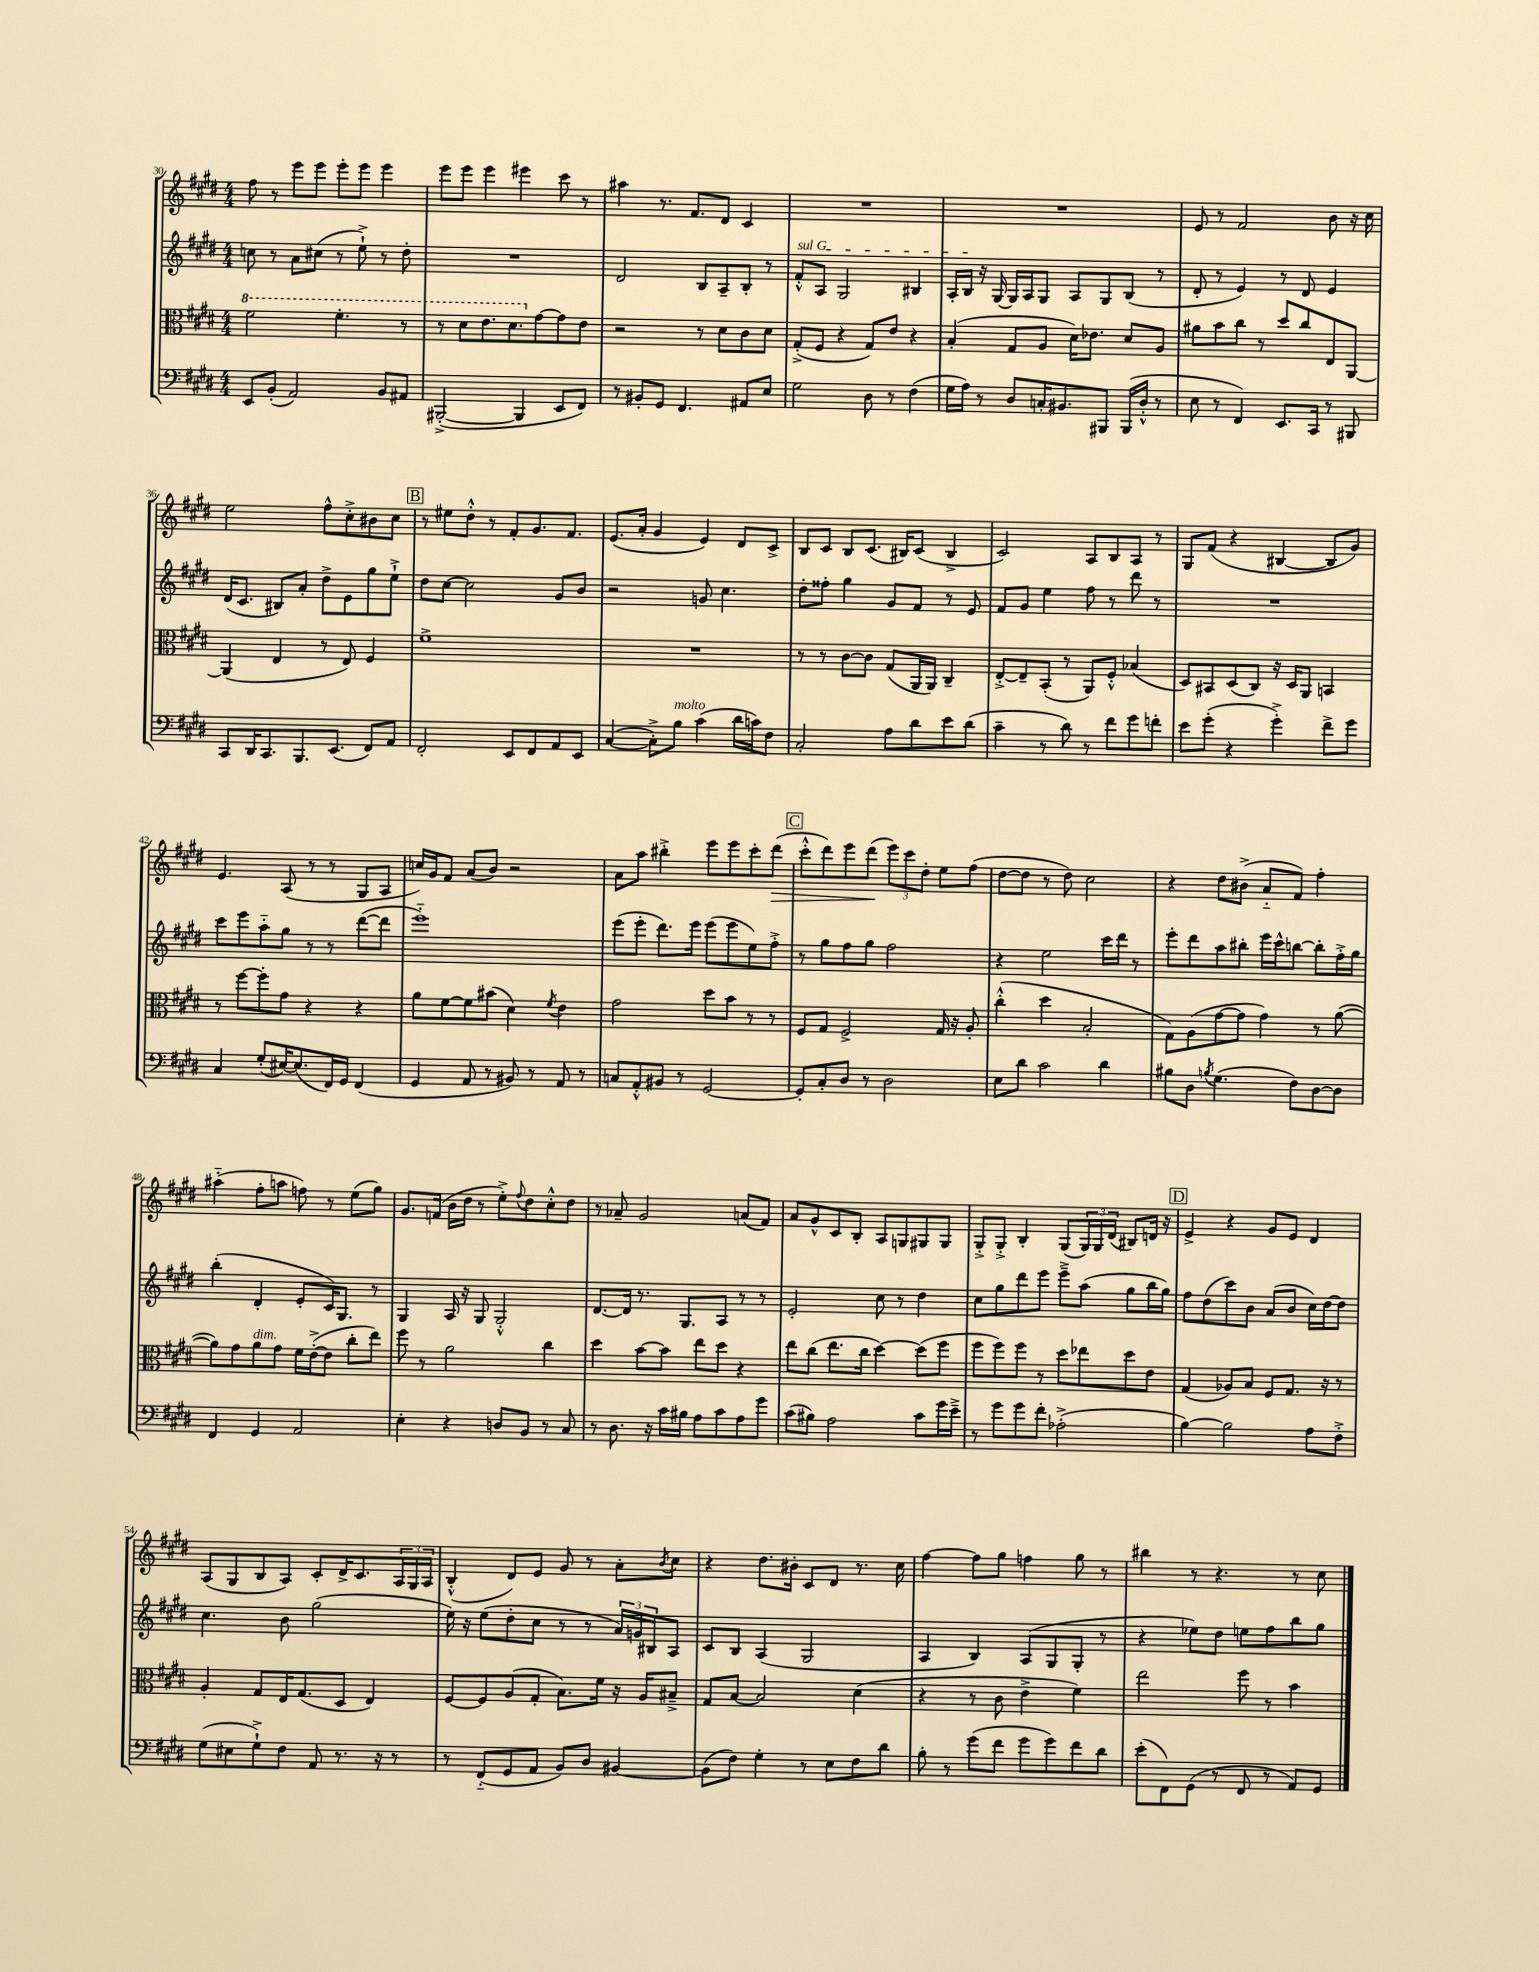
<<
\new StaffGroup <<
\new Staff = "s0" {
    \clef treble \key e \major \numericTimeSignature \time 4/4
    fis''8 r8 e'''8 e'''8 e'''8-. e'''8 e'''4 |
    e'''8 e'''8 e'''4 eis'''4 cis'''8 r8 |
    ais''4 r8. fis'8. dis'8 cis'4 |
    R1 |
    R1 |
    e'8 r8 fis'2 b'8 r16 cis''16 |
    e''2 fis''8-^ cis''8-.-> bis'8 cis''8 |
    \mark \markup { \box "B" } r8 eis''8 dis''8-.-^ r8 fis'8-. gis'8. fis'8. |
    e'8.( a'16-. gis'4 e'4) dis'8 cis'8-> |
    b8 cis'8 b8 cis'8.( bis16) cis'8( bis4-> |
    cis'2) a8 b8 a8 r8 |
    gis8 fis'8( r4 bis4~ bis8 gis'8) |
    e'4. a8( r8 r8 gis8 a8 |
    c''16) gis'16 fis'8 a'8( b'8) r2 |
    a'8 a''8 bis''4-.-> e'''8 e'''8 cis'''8-. dis'''8\>( |
    \mark \markup { \box "C" } cis'''8-.-^ dis'''8) e'''8 dis'''8\!( \tuplet 3/2 { e'''8) cis'''8 dis''8-. } e''8 fis''8( |
    dis''8~ dis''8 r8 dis''8) cis''2 |
    r4 dis''8 bis'8->( a'8-_ fis'8) fis''4-. |
    ais''4-_( fis''8-. a''8 f''8) r8 e''8( gis''8) |
    gis'8. f'16( b'16 dis''16 r8 e''8-.->) \appoggiatura { fis''8 } dis''8 cis''8-.-^ dis''8 |
    r8 aes'8-- gis'2 a'8( fis'8) |
    a'8 gis'8-^ cis'8 b8-. a8 g8 gis8 gis8 |
    gis8-.-> gis8-.-> b4-. gis8( \tuplet 3/2 { gis16) gis16 dis'16( } bis8) d'16 r16 |
    \mark \markup { \box "D" } e'4-> r4 gis'8 e'8 dis'4 |
    a8( gis8 b8 a8) cis'8-. dis'16-> cis'8. \tuplet 3/2 { a16 gis16 a16 } |
    b4-.-^( dis'8) e'8 gis'8 r8 a'8-. \acciaccatura { b'8 } cis''8 |
    r4 dis''8. bis'16-. cis'8 dis'8 r8. cis''16 |
    fis''4~ fis''8 gis''8 f''4 gis''8 r8 |
    bis''4 r8 r4. r8 cis''8 \bar "|." |
}
\new Staff = "s1" {
    \clef treble \key e \major \numericTimeSignature \time 4/4
    c''8 r8 a'8 cis''8( r8 e''8-!->) r8 dis''8-. |
    R1 |
    dis'2 b8 a8-- b8-. r8 |
    \once \override TextSpanner.bound-details.left.text = \markup { \italic "sul G" } fis'8-.-^\startTextSpan a8 gis2 bis4 |
    a16-. b16\stopTextSpan r16 gis16~ gis16 a16 gis8 a8 gis8 b8( r8 |
    dis'8-. r8 e'4) r8 dis'8 e'4 |
    dis'16( cis'8. bis8) a'8-. dis''8-> e'8 gis''8 e''8-!-> |
    \mark \markup { \box "B" } dis''8 cis''8~ cis''2 gis'8 b'8 |
    r2 g'8 cis''4. |
    dis''8-. fisis''8-. gis''4 gis'8 fis'8 r8 e'8 |
    fis'8 gis'8 e''4 fis''8 r8 dis'''8 r8 |
    R1 |
    cis'''8 e'''8 a''8-_ gis''8 r8 r8 dis'''8~( dis'''8 |
    e'''1-_) |
    e'''8( e'''8-. dis'''8.) e'''16 e'''8( e'''8 e''8) fis''8-.-> |
    \mark \markup { \box "C" } r8 gis''8 fis''8 gis''8 fis''2 |
    r4 e''2 cis'''16 dis'''16 r8 |
    e'''8-. dis'''8 a''8 bis''8-. e'''16 cis'''16-^ b''8~ b''8-. fis''16-.-> gis''16 |
    b''4-.( dis'4-. e'8-. cis'16) gis8. r8 |
    gis4 a16 r16 gis8 gis2-.-^ |
    dis'8.~ dis'16 r8. gis8. a8 r8 r8 |
    e'2-. cis''8 r8 dis''4 |
    cis''8 gis''8 dis'''8 e'''8 e'''8---> a''8( gis''8 b''16 gis''16) |
    \mark \markup { \box "D" } fis''8 dis''8( cis'''8) b'8 a'8( b'8 cis''16) dis''16~ dis''8 |
    cis''4. b'8 gis''2( |
    e''16) r16 e''8( dis''8-. cis''8 r8 r8 \tuplet 3/2 { a'16) g'16 bis16 } a8 |
    cis'8 b8 a4( gis2 |
    a4 b4) a8( gis8 gis8-. r8 |
    r4 ees''8) dis''8 e''8 fis''8 b''8 gis''8 \bar "|." |
}
\new Staff = "s2" {
    \clef alto \key e \major \numericTimeSignature \time 4/4
    \ottava #1 fis''2 fis''4.-. r8 |
    r8 dis''8 e''8. dis''8. \ottava #0 gis'8~ gis'8 e'8 |
    r2 r8 dis'8 cis'8 dis'8 |
    gis8-.->( fis8 r4 gis8) e'8 r4 |
    b4-.( gis8 a8 dis'16) ees'8. dis'8 a8 |
    ais'8 b'8 cis''8 r8 dis''8 cis''8 e8 a,8~ |
    a,4( e4 r8 e8) fis4 |
    \mark \markup { \box "B" } fis'1-> |
    R1 |
    r8 r8 cis'8~ cis'8 gis8( a,16 a,16) cis4-- |
    e8~-.-> e8-- b,8-.( r8 a,8) fis8-.-^ bes4( |
    dis8) bis,8 dis8( cis8) r16 dis16 a,8 b,4 |
    r8 fis''8~ fis''8-. gis'8 r4 r4 |
    a'8 fis'8~ fis'8 bis'8( dis'4) \acciaccatura { fis'8 } e'4 |
    gis'2 dis''8 b'8 r8 r8 |
    \mark \markup { \box "C" } fis8 gis8 fis2-> gis16 r16 a8-. |
    cis''4-.-^( dis''4 b2-. |
    gis8) a8( gis'8~ gis'8 gis'4) r8 a'8~( |
    a'8) gis'8 a'8^\markup { \italic "dim." } gis'8 fis'16 e'16~-.->( e'8 cis''8-. e''8) |
    fis''8 r8 a'2 cis''4 |
    dis''4 b'8~ b'8 e''8 dis''8 r4 |
    e''8 cis''8( e''8. cis''16 dis''4~) dis''8( fis''8 |
    fis''8 fis''8) fis''8 r8 dis''8 ees''8 dis''8 e'8 |
    \mark \markup { \box "D" } gis4( aes8) b8 fis8 gis8. r16 r8 |
    a4-. gis8 e16 gis8.( dis8 e4) |
    fis8~ fis8 a8( gis8-. b8.) fis'16 r16 a16 bis8---> |
    gis8 b8~ b2 dis'4( |
    r4 r8 cis'8 e'4-> fis'4) |
    e''2 fis''8 r8 b'4 \bar "|." |
}
\new Staff = "s3" {
    \clef bass \key e \major \numericTimeSignature \time 4/4
    e,8 b,8-.( a,2) b,8 ais,8 |
    bis,,2~-.->( bis,,4 e,8 fis,8) |
    r8 bis,8-. gis,8 fis,4. ais,8 e8 |
    gis2 dis8 r8 fis4( |
    gis16 a16) r8 dis8 c16-. bis,8. bis,,8 bis,,16( dis16-.-^ r8 |
    e8 r8 fis,4) e,8. cis,16 r8 bis,,8 |
    cis,8 dis,16 cis,8. b,,8. e,8.( fis,8) a,8 |
    \mark \markup { \box "B" } fis,2-. e,8 fis,8 a,8 e,8 |
    cis4~( cis8-.->) b8^\markup { \italic "molto" } cis'4( dis'16 c'16) fis8 |
    cis2-. a8 dis'8 e'8 dis'8( |
    cis'4-- r8 dis'8) r8 fis'8 gis'8 f'8-. |
    e'8 gis'8-.( r4 gis'4-.->) fis'8-> gis'8 |
    cis4 gis8-.( eis16~) eis8.( fis,16) gis,16 fis,4( |
    gis,4 a,8 r8 bis,8) r8 a,8 r8 |
    c8 a,8-.-^ bis,8 r8 gis,2~ |
    \mark \markup { \box "C" } gis,8-. cis8-. dis8 r8 dis2 |
    e8 dis'8 cis'2 dis'4 |
    bis8 dis8 \acciaccatura { b8 } gis4.( fis8) dis8~ dis8 |
    fis,4 gis,4 a,2 |
    e4-. r4 d8 b,8 r8 cis8 |
    r8 dis8. r16 cis'16 bis16 a8 cis'8 a8 gis'8 |
    cis'8( bis8) a2 cis'8 gis'16 e'16---> |
    r8 gis'8 gis'8 fis'8-. aes2-.->( |
    \mark \markup { \box "D" } b4~) b2 a8 fis8-.-> |
    gis8( eis8 gis8-!->) fis8 a,8 r8. r16 r8 |
    r8 fis,8-_( gis,8 a,8 b,8) dis8 bis,4~ |
    bis,8( fis8) gis4-. r8 e8 fis8 dis'8 |
    b8-. r8 gis'8( fis'8 gis'8 gis'8) fis'8 dis'8 |
    e'8-.( fis,8) gis,8( r8 fis,8 r8 a,8) gis,8 \bar "|." |
}
>>
>>
\layout { \context { \Score currentBarNumber = #30 } }
